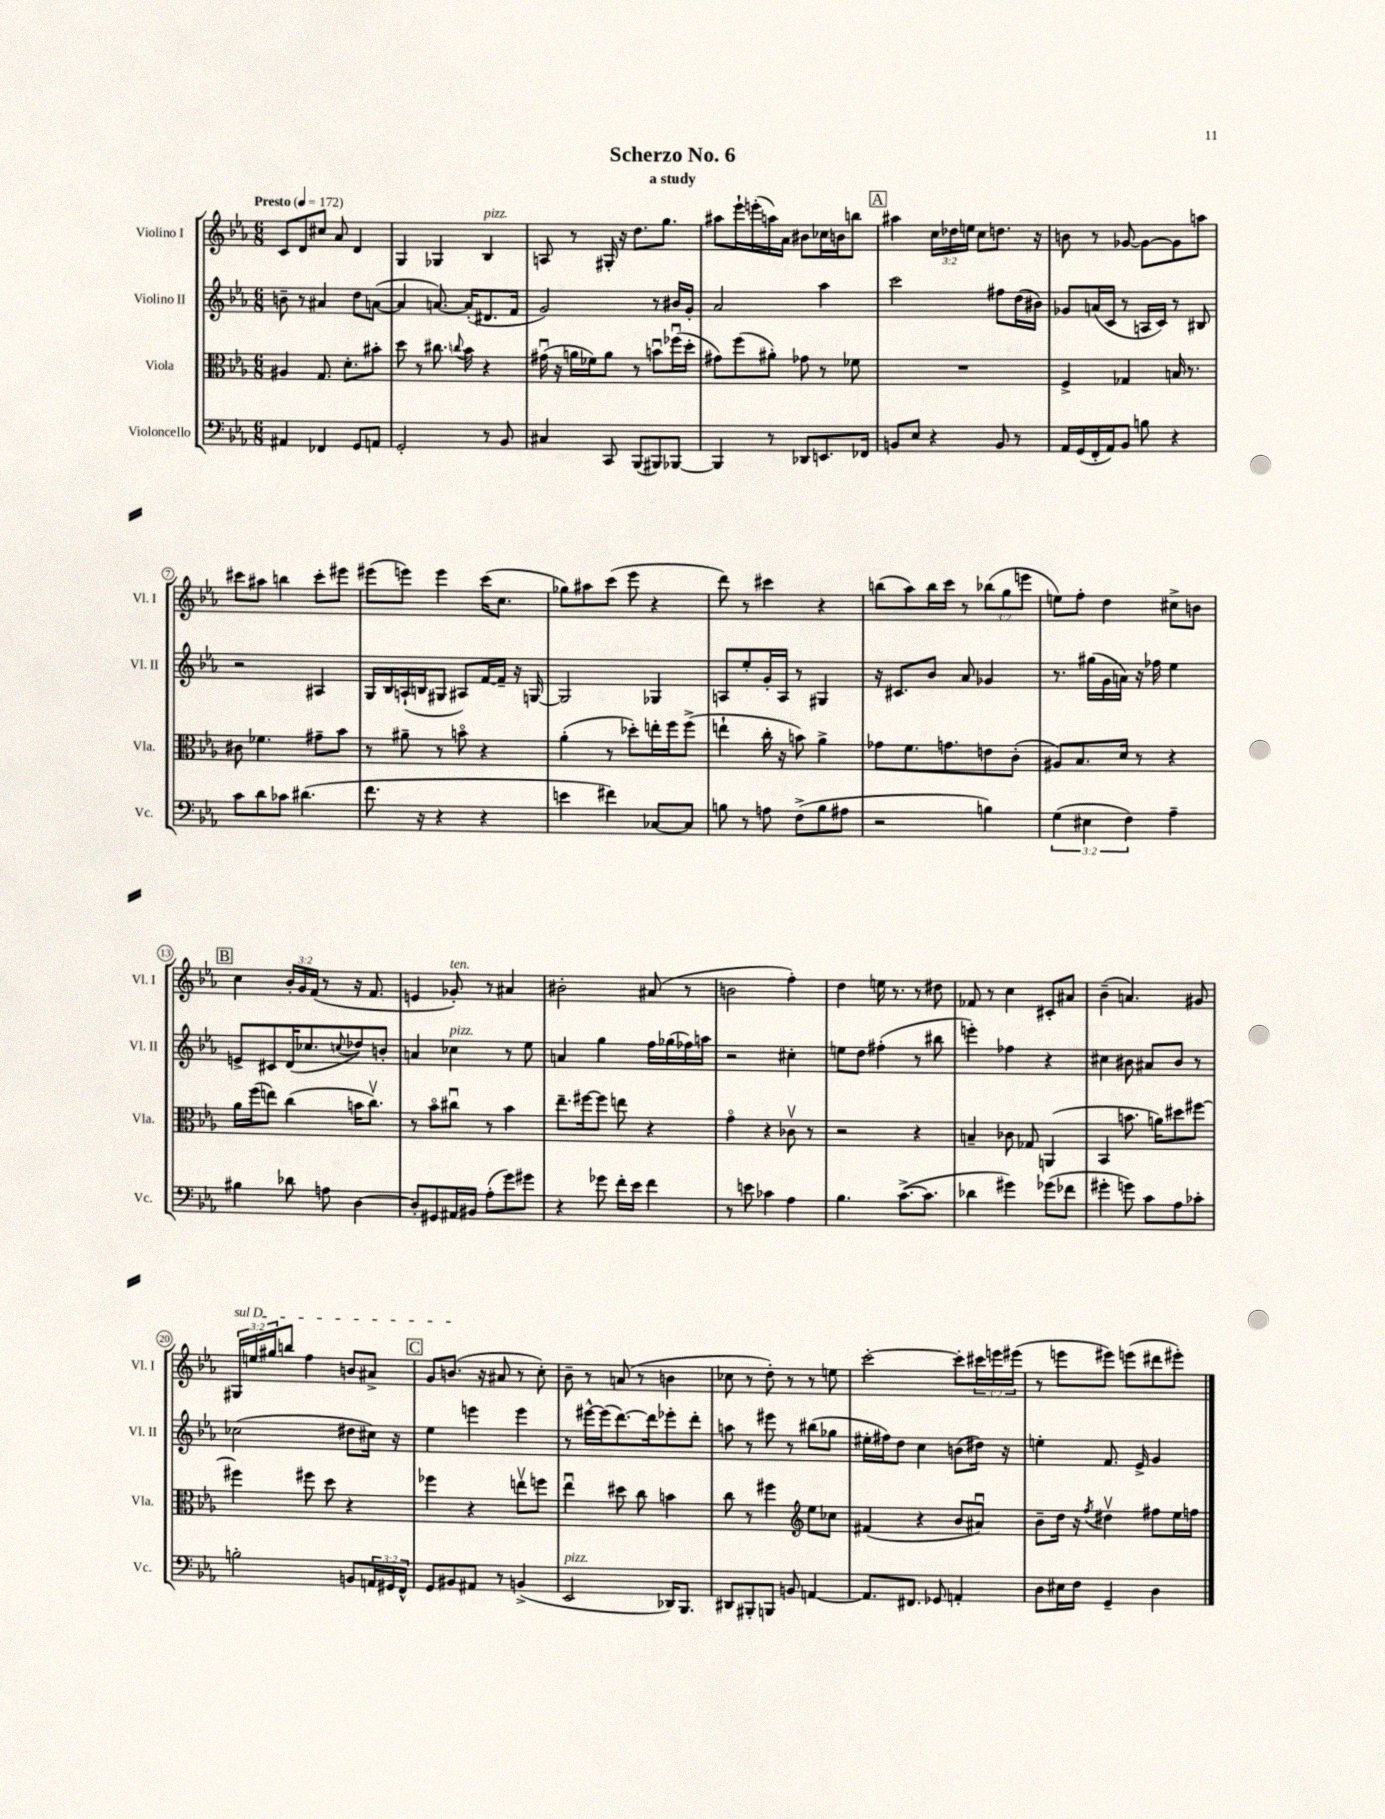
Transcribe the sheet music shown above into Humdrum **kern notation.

**kern	**kern	**kern	**kern
*part4	*part3	*part2	*part1
*staff4	*staff3	*staff2	*staff1
*I"Violoncello	*I"Viola	*I"Violino II	*I"Violino I
*I'Vc.	*I'Vla.	*I'Vl. II	*I'Vl. I
*clefF4	*clefC3	*clefG2	*clefG2
*k[b-e-a-]	*k[b-e-a-]	*k[b-e-a-]	*k[b-e-a-]
*M6/8	*M6/8	*M6/8	*M6/8
*MM172	*MM172	*MM172	*MM172
=1	=1	=1	=1
!	!	!	!LO:TX:a:B:t=Presto
4AA#X/	4A#X/	8bn~\	8c/L
.	.	8r	8d/
4FF-X/	8.G/	4a#X/	8cc#X/J
.	.	.	8a-/
.	8.d'\L	.	.
8GG/L	.	8dd\L	4d/
8AAn/J	8b#X'\J	([8an\J	.
=2	=2	=2	=2
2GG'/	8dd\	4a/]	4G/
.	8r	.	.
.	8.cc#X\	[8.an/)	4G-X/
.	8qqccn/	.	.
.	16b-\	(16a'/KL]	.
!	!	!	!LO:TX:a:i:t=pizz.
8r	4r	8.d#X/	4B-/
8BB-/	.	.	.
.	.	16f/Jk	.
=3	=3	=3	=3
4C#X/	(16g#Xu\	2g/)	8An/
.	16r	.	.
.	16an\LL	.	8r
.	16f-X\J)	.	.
8CC/	8a\J	.	16G#X'/
.	.	.	16r
(8BBB-/L	8r	.	8.dd\L
8BBB#X/)	8bnu\L	8r	.
.	.	.	8.gg\J
[8BBB-X/J	(16ff-Xu\L	16b#X/LL	.
.	16dd'\JJ	16g'/JJ	.
=4	=4	=4	=4
4BBB-/]	8g#X\L)	2a-/	8aa#X\L
.	(8ff\	.	16eee-`\L
.	.	.	(16eeen'\
8r	8a#X'\J)	.	16aan\)
.	.	.	16a-\JJ
8DD-X/L	8g-X\	.	8b#X\L
8.EEn/	8r	4aa-\	16cc-X\L
.	.	.	16bn\J
.	8f-X\	.	8bbn\J
16FF-X/Jk	.	.	.
!!LO:REH:place=s1:t=A
=5	=5	=5	=5
8BBn/L	2.r	2ccc\	4aa#X\
8E-/J	.	.	.
4r	.	.	24cc\LL
.	.	.	24dd-X\
.	.	.	24een\JJ
.	.	.	8cc\L
8BB/	.	8ff#X\L	8.ddn\J
8r	.	(16dd\L	.
.	.	16b#X\JJ)	16r
=6	=6	=6	=6
16AA-/LL	4F^/	8g-X/L	8bn\
(16GG/	.	.	.
16FF'/	.	(16an/L	8r
16AA-/J)	.	16c/JJ	.
8BB-/J	4G-X/	8r	[8g-X/
8Bn\	.	16An/LL	8g-\L_
.	.	16c/JJ)	.
4r	16Bn/	8r	8g-\]
.	8.r	.	.
.	.	8B#X/	8aan\J
!!LO:LB:g=z
=7	=7	=7	=7
8c\L	8c#X\	2r	8ccc#X\L
8d\	4.f-X\	.	8aa#X\J
8c-X\J	.	.	4bbn\
(4.d#X\	.	.	.
.	8g#X~\L	4A#X/	8ccc#'\L
.	8b-\J	.	8eee#X\J
=8	=8	=8	=8
8.f\	8r	16G/LL	(8eee#X\L
.	.	16B-/	.
.	8a#X~\	(16An`/	8eeen\J)
16r	.	16Bn/J	.
4r	8r	8G#X/J	4eee\
.	8bn\	8A#X/L)	.
4r	4r	[16f/L	(16ccc\KL
.	.	16f~/JJ]	8.cc\J
.	.	16r	.
.	.	[16Gn/	.
=9	=9	=9	=9
4en\	(4a-'\	2G/]	8gg-X\L)
.	.	.	8aa#X\
4f#X\)	8r	.	(8ccc\J
.	8dd-X'\L)	.	8eee-\
[8C-X/L	16een'\L	4G-X/	4r
.	16ff\J	.	.
8C-/J]	(8ff^\J	.	.
=10	=10	=10	=10
8Bn\	4een`\	8An/L	8ddd\)
8r	.	8ee-'/	8r
8An\	16cc'\	16g'/L	4ccc#X\
.	16r	16A/JJ	.
(8F^\L	8bn\)	8r	.
8B\	4a-^\	4G#X/	4r
8A#X\J	.	.	.
=11	=11	=11	=11
2r	8g-X\L	16r	(8bbn\L
.	.	8.c#X/L	.
.	8.f\	.	8aa-\)
.	.	8b-/J	16bb\L
.	8.gn\	.	16ccc\JJ
.	.	8a-/	8r
4Bn\)	8en\	4g-X/	(12bb-X\L
.	.	.	12gg\
.	(8c'\J	.	.
.	.	.	12eeen\J
=12	=12	=12	=12
(6G\	8A#X/L)	8.r	8een\L)
.	8.B-/	.	8ff'\J
6E#X\	.	.	.
.	.	(16gg#X\LL	.
.	.	16g\	4dd\
.	16d/Jk	16an\JJ)	.
6F\)	.	.	.
.	8r	16r	.
.	.	16ff-X\	.
4A-~\	4r	4ee-\	8cc#X^\L
.	.	.	8bn\J
!!LO:LB:g=z
!!LO:REH:place=s1:t=B
=13	=13	=13	=13
4B#X\	16a-\LL	8en^/L	4cc\
.	(16ff\J	.	.
.	8een\J)	8c#X/	.
8d-X\	(4cc\	(16d/K	24b-'/LL
.	.	.	24g/
.	.	8.cc-X/	.
.	.	.	(24f/JJ
8An\	.	.	8r
.	.	8qqccn/	.
[4D\	16bn\KL	8dd-X/)	16r
.	8.ccv\J)	.	8.f/
.	.	8bn'/J	.
=14	=14	=14	=14
8D'/L]	8r	4an/	4en/
8GG#X/	8b-\L	.	.
!	!	!	!LO:TX:a:i:t=ten.
!	!	!LO:TX:a:i:t=pizz.	!
16AA#X/L	8cc#Xu\J	4cc-X\	8g-X'/)
16BB#X/JJ	.	.	.
(8A-'\L	8r	.	8r
8g\)	4b-\	8r	4a#X/
8g#X\J	.	8ee-\	.
=15	=15	=15	=15
4r	8.ee-~\L	4an/	2b#X'\
.	[16ff#X\k	.	.
8g-X\	8ff#\J]	4gg\	.
16f'\LL	8een\	.	.
16e-\JJ	.	.	.
4f\	4r	16ff\LL	(8a#X/
.	.	(16gg-X\	.
.	.	16ff-X\)	8r
.	.	16aan\JJ	.
=16	=16	=16	=16
8r	4g\	2r	2bn\
8en\	.	.	.
4c-X\	4r	.	.
4A-\	8c-Xv\	4cc#X'\	4ff'\)
.	8r	.	.
=17	=17	=17	=17
4.B-\	2r	8een\L	4dd\
.	.	8dd\J	.
.	.	(4ff#X'\	16een\
.	.	.	8.r
([8.c^\L	.	.	.
.	4r	8r	8r
8.c\J]	.	.	.
.	.	8bb#X\	8dd#X\
=18	=18	=18	=18
4d-X\	4Bn~/	4eeen'\)	8f-X/
.	.	.	8r
4g#X\)	8c-X\	4ff-X\	4cc\
.	8G-X/	.	.
(8g-X\L	(4AAn/	4r	8c#X'/L
8f-X\J	.	.	8a#X/J
=19	=19	=19	=19
4g#X'\	4BB-/	4cc#X\	(4b-~\
8gn\)	8.bn\	8b#X\	4.an/)
8c\L	.	8a#X/L	.
.	16an\KL)	.	.
8A-\	8dd#X\	8b#/J	.
8c-X'\J	[8ff#X\J	8r	8g#X/
!!LO:LB:g=z
=20	=20	=20	=20
!	!	!	!LO:TX:a:i:t=sul D
2Bn'\	4ff#X\]	(2cc-X\	24G#X/LL
.	.	.	24een/
.	.	.	24gg#X/J
.	.	.	8bbn/J
.	8ff#X\	.	4ff\
.	8dd\	.	.
8BBn/L	4r	8dd#X\L	8bn/L
24AAn/L	.	16cc#X\Jk)	8a#X^/J
24GG#X/	.	.	.
.	.	16r	.
24FF^^/JJ	.	.	.
!!LO:REH:place=s1:t=C
=21	=21	=21	=21
8GG/L	4ff-X\	4ee-\	8g/L
8BB#X/	.	.	(8.bn/J
8AA#X/J	4r	4eeen\	.
.	.	.	16r
8r	.	.	8a#X/
(4BBn^/	8eenv\L	4eee\	8r
.	8ffn\J	.	8cc'\)
=22	=22	=22	=22
!LO:TX:a:i:t=pizz.	!	!	!
2EE-/	4ee-u\	8r	8b-~\
.	.	[16eee#X^^\LL	8r
.	.	(16eee#\J]	.
.	8dd#X\	[8.ddd\)	(8an/
.	8cc\	.	8r
.	.	16ddd\k]	.
16DD-X/KL)	4bn\	8eee-X'\	4bn\
8.BBB-/J	.	.	.
.	.	8ddd'\J	.
=23	=23	=23	=23
8DD#X/L	8cc\	8aan\	8cc-X\
8BBB#X'/	8r	8r	8r
8BBBn/J	4ff#X\	8eee#X\	8dd'\)
8BBn/	.	8r	8r
*	*clefG2	*	*
[4AAn/	8ee-\L	(8bb#X\L	8r
.	8cc-X\J	8gg-X\J	8een\
=24	=24	=24	=24
8.AA/L]	(4f#X/	16ee#X'\LL	[2ccc'\
.	.	16ff#X\J)	.
.	.	8dd\J	.
8.FF#X/J	.	.	.
.	4r	4cc\	.
8GG-X/	.	.	.
4AAn'/	8b-/L	(8bn\L	8ccc'\L]
.	8a#Xu/J)	16dd#X\Jk)	24ccc#X\L
.	.	.	24eeen\
.	.	16r	.
.	.	.	(24eee#X\JJ
=25	=25	=25	=25
8D\L	8b-~\L	4een'\	8r
16E#X\L	16dd\Jk	.	8eeen\L
16F\JJ	16r	.	.
.	8qff/	.	.
4GG~/	4dd#Xv\	8.f/	8eee#X\J)
.	.	.	(8eeen\L
.	.	16e-^/	.
4D\	8ff#X\L	4g/	8ddd#X\
.	16ee-\L	.	8eee#X'\J)
.	16ffn\JJ	.	.
==	==	==	==
*-	*-	*-	*-
